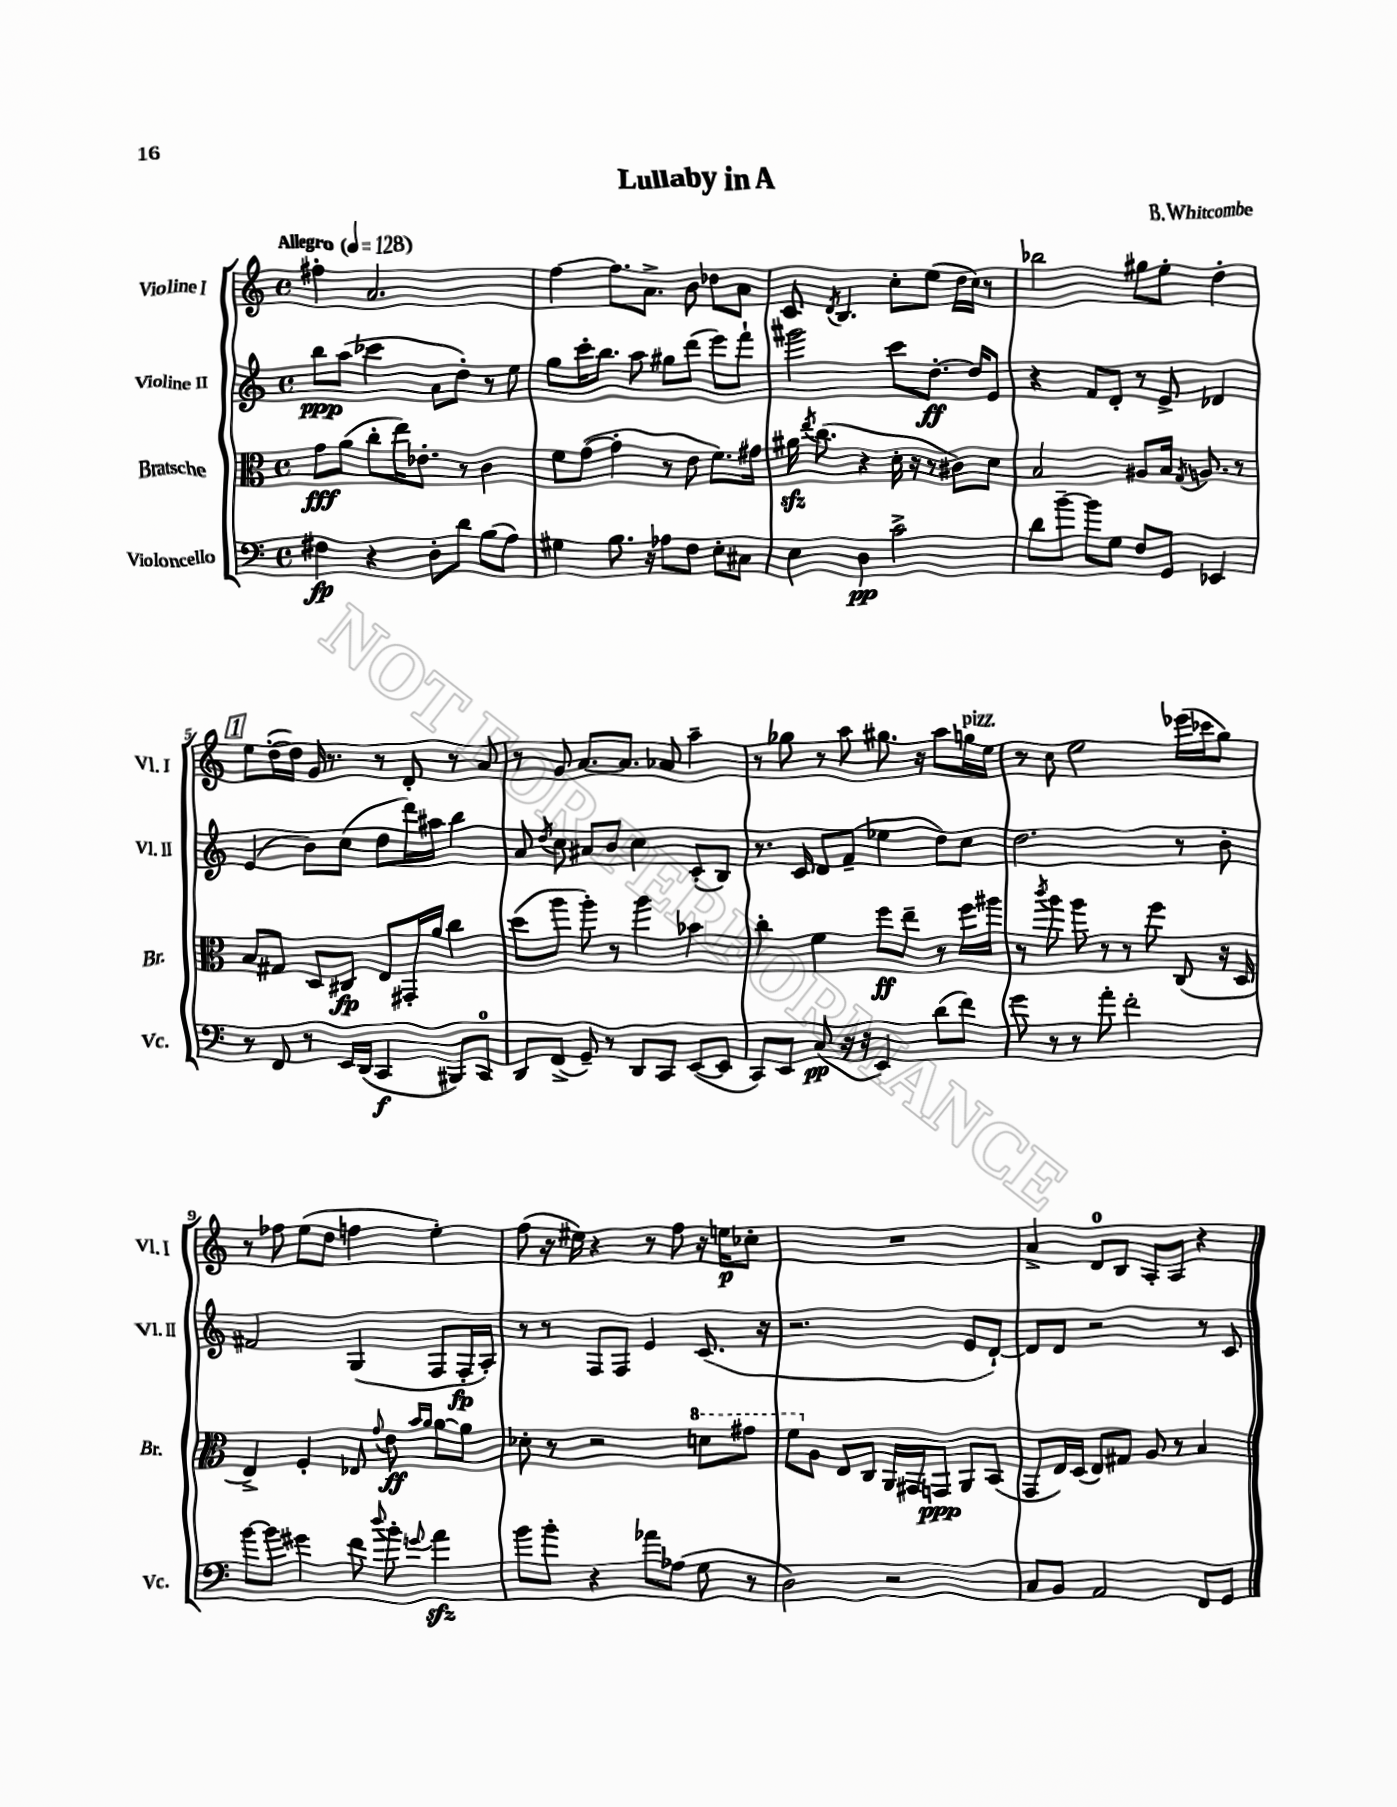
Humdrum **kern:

**kern	**dynam	**kern	**dynam	**kern	**dynam	**kern	**dynam
*part4	*part4	*part3	*part3	*part2	*part2	*part1	*part1
*staff4	*staff4	*staff3	*staff3	*staff2	*staff2	*staff1	*staff1
*I"Violoncello	*	*I"Bratsche	*	*I"Violine II	*	*I"Violine I	*
*I'Vc.	*	*I'Br.	*	*I'Vl. II	*	*I'Vl. I	*
*clefF4	*	*clefC3	*	*clefG2	*	*clefG2	*
*k[]	*	*k[]	*	*k[]	*	*k[]	*
*M4/4	*	*M4/4	*	*M4/4	*	*M4/4	*
*met(c)	*	*met(c)	*	*met(c)	*	*met(c)	*
*MM128	*	*MM128	*	*MM128	*	*MM128	*
=1	=1	=1	=1	=1	=1	=1	=1
!	!	!	!	!	!	!LO:TX:a:B:t=Allegro	!
4F#X\	fp	8g\L	fff	8bb\L	ppp	4ff#X'\	.
.	.	(8a\J	.	(8aa\J	.	.	.
4r	.	8cc'\L	.	4ccc-X\	.	2.a/	.
.	.	16ee\K)	.	.	.	.	.
.	.	8.e-X'\J	.	.	.	.	.
8D'\L	.	.	.	8a\L	.	.	.
8d\J	.	8r	.	8dd'\J)	.	.	.
(8B\L	.	4c\	.	8r	.	.	.
8A\J)	.	.	.	8ee\	.	.	.
=2	=2	=2	=2	=2	=2	=2	=2
4G#X\	.	8f\L	.	8gg\L	.	[4ff\	.
.	.	([8g\J	.	16ccc'\K	.	.	.
.	.	.	.	8.bb\J	.	.	.
8.B\	.	4g'\]	.	.	.	8.ff\L]	.
.	.	.	.	8aa\	.	.	.
16r	.	.	.	.	.	8.a^\J	.
8A-X\L	.	8r	.	8gg#X\L	.	.	.
8F\J	.	8e\	.	(8ddd\J	.	8b\	.
8E'\L	.	8.f\L)	.	8eee\L)	.	8dd-X\L	.
8C#X\J	.	.	.	8fff`\J	.	8a\J	.
.	.	16g#X\Jk	.	.	.	.	.
=3	=3	=3	=3	=3	=3	=3	=3
4E\	.	16a#Xzz\	.	2ggg#X\	.	8c/	.
.	.	8qee/	.	.	.	.	.
.	.	(8.cc\	.	.	.	.	.
.	.	.	.	.	.	8qd/	.
.	.	.	.	.	.	4.B/	.
4D\	pp	4r	.	.	.	.	.
2c^\	.	16d'\	.	8ccc\L	.	8cc'\L	.
.	.	16r	.	.	.	.	.
.	.	8r	.	[8.dd'\J	ff	(8ee\J	.
.	.	8c#X\L)	.	.	.	16dd\LL	.
.	.	.	.	16dd/KL]	.	16cc\JJ)	.
.	.	8d\J	.	8e/J	.	8r	.
=4	=4	=4	=4	=4	=4	=4	=4
8d\L	.	2B/	.	4r	.	2bb-X\	.
[8b~\J	.	.	.	.	.	.	.
8b\L]	.	.	.	8f/L	.	.	.
8G\J	.	.	.	8d'/J	.	.	.
8F/L	.	8A#X/L	.	8r	.	8gg#X\L	.
8GG/J	.	16B/Jk	.	8e^/	.	8ee'\J	.
.	.	8qG/	.	.	.	.	.
.	.	8.An/	.	.	.	.	.
4EE-X/	.	.	.	4d-X/	.	4dd'\	.
.	.	8r	.	.	.	.	.
!!LO:LB:g=z
!!LO:REH:place=s1:t=1
=5	=5	=5	=5	=5	=5	=5	=5
8r	.	8B/L	.	(4e/	.	8ee\L	.
8FF/	.	8G#X/J	.	.	.	([16dd'\L	.
.	.	.	.	.	.	16dd\JJ])	.
8r	.	8D/L	.	8b\L)	.	16g/	.
.	.	.	.	.	.	8.r	.
16EE/LL	.	8C#X/J	fp	(8cc\J	.	.	.
(16DD/JJ	.	.	.	.	.	.	.
4CC/	f	8E/L	.	8dd\L	.	8r	.
.	.	16GG#X'/L	.	16ddd\L)	.	8d'/	.
.	.	16a/JJ	.	16aa#X\JJ	.	.	.
8BBB#X/L)	.	4cc\	.	4bb\	.	8r	.
8CC/J	.	.	.	.	.	8a/	.
=6	=6	=6	=6	=6	=6	=6	=6
8DD/L	.	(8dd\L	.	8a/	.	8r	.
.	.	.	.	8qdd/	.	.	.
(8FF^/J	.	8aa\J	.	8cc\	.	8g/	.
8GG~/)	.	8aa'\)	.	8a#X/L	.	[8.a/L	.
8r	.	8r	.	8b/J	.	.	.
.	.	.	.	.	.	8.a/J]	.
8DD/L	.	4aa\	.	4cc\	.	.	.
8CC/J	.	.	.	.	.	8a-X/	.
([8EE/L	.	4b-X\	.	(8c'/L	.	4aa~\	.
8EE/J]	.	.	.	8B/J)	.	.	.
=7	=7	=7	=7	=7	=7	=7	=7
8CC/L)	.	4cc'\	.	8.r	.	8r	.
8EE/J	.	.	.	.	.	8gg-X\	.
.	.	.	.	16c/	.	.	.
(8C/	pp	4f\	.	8d/L	.	8r	.
16r	.	.	.	(8f~/J	.	8aa\	.
16r	.	.	.	.	.	.	.
4EE/)	.	8ff\L	ff	4ee-X\	.	8.gg#X\	.
.	.	8ee~\J	.	.	.	.	.
.	.	.	.	.	.	16r	.
(8d\L	.	8r	.	8dd\L)	.	8aa\L	.
!	!	!	!	!	!	!LO:TX:a:i:t=pizz.	!
8f\J)	.	16ff\LL	.	8cc\J	.	16ggn\L	.
.	.	16aa#X\JJ	.	.	.	16ee\JJ	.
=8	=8	=8	=8	=8	=8	=8	=8
8g\	.	8r	.	2.dd\	.	8r	.
.	.	8qccc/	.	.	.	.	.
8r	.	8aa\	.	.	.	8cc\	.
8r	.	8aa\	.	.	.	2ee\	.
8a'\	.	8r	.	.	.	.	.
2f'\	.	8r	.	.	.	.	.
.	.	8ff\	.	.	.	.	.
.	.	(8C/	.	8r	.	(16eee-X\LL	.
.	.	.	.	.	.	16ccc-X\J	.
.	.	16r	.	8b'\	.	8gg\J)	.
.	.	16D/	.	.	.	.	.
!!LO:LB:g=z
=9	=9	=9	=9	=9	=9	=9	=9
[8b\L	.	4E^/)	.	2f#X/	.	8r	.
8b\J]	.	.	.	.	.	8ff-X\	.
4g#X\	.	4F'/	.	.	.	(8ee\L	.
.	.	.	.	.	.	8dd\J	.
8f\	.	8E-X/	.	(4G/	.	4ffn\	.
8qqdd/	.	8qqg/	.	.	.	.	.
8b'\	.	8e\	ff	.	.	.	.
.	.	16qqb/LL	.	.	.	.	.
8qqgn/	.	16qqa/JJ	.	.	.	.	.
4azz\	.	[8a\L	.	8F/L	.	4ee'\)	.
.	.	8a\J]	.	16F'/L	fp	.	.
.	.	.	.	16A'/JJ)	.	.	.
=10	=10	=10	=10	=10	=10	=10	=10
8b\L	.	8d-X'\	.	8r	.	(8ff\	.
8b'\J	.	8r	.	8r	.	16r	.
.	.	.	.	.	.	16ee#X\)	.
4r	.	2r	.	8F/L	.	4r	.
.	.	.	.	8F/J	.	.	.
8a-X\L	.	.	.	4e/	.	8r	.
(8A-X\J	.	.	.	.	.	8ff\	.
*	*	*8va	*	*	*	*	*
8G\	.	8ddn\L	.	(8.c/	.	16r	.
.	.	.	.	.	.	16een\KL	p
8r	.	8gg#X\J	.	.	.	8cc-X'\J	.
.	.	.	.	16r	.	.	.
=11	=11	=11	=11	=11	=11	=11	=11
2D\)	.	8ff\L	.	2.r	.	1r	.
*	*	*X8va	*	*	*	*	*
.	.	8A\J	.	.	.	.	.
.	.	8E/L	.	.	.	.	.
.	.	8C/J	.	.	.	.	.
2r	.	16AA/LL	.	.	.	.	.
.	.	16GG#X/J	.	.	.	.	.
.	.	8GGn/J	ppp	.	.	.	.
.	.	8AA/L	.	8e/L	.	.	.
.	.	(8BB/J	.	[8d`/J)	.	.	.
=12	=12	=12	=12	=12	=12	=12	=12
8C/L	.	8GG/L	.	8d/L]	.	4a^/	.
8BB/J	.	16E/L)	.	8d/J	.	.	.
.	.	(16D/JJ	.	.	.	.	.
2AA/	.	8E/L)	.	2r	.	8d/L	.
.	.	8G#X/J	.	.	.	8B/J	.
.	.	8A/	.	.	.	8A'/L	.
.	.	8r	.	.	.	8A/J	.
8FF/L	.	4B/	.	8r	.	4r	.
8GG/J	.	.	.	8c/	.	.	.
==	==	==	==	==	==	==	==
*-	*-	*-	*-	*-	*-	*-	*-
